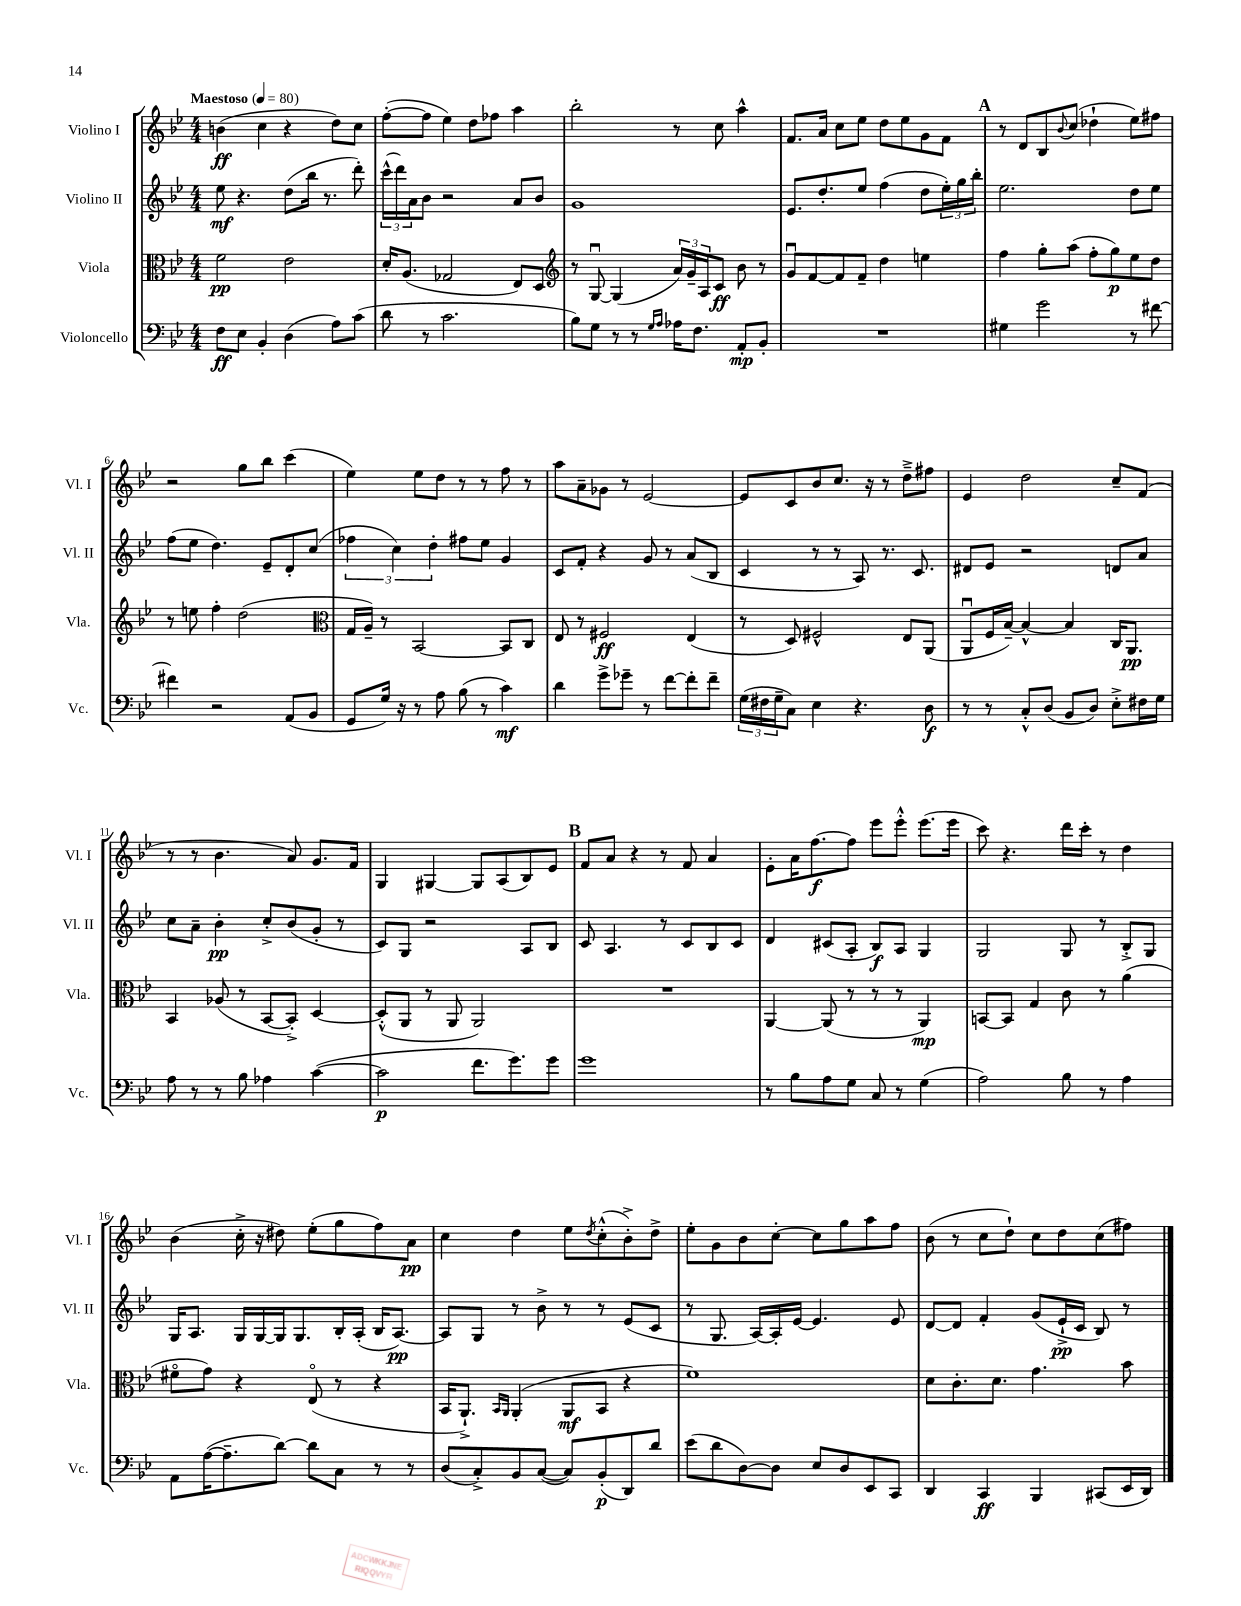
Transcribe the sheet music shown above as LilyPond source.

<<
\new StaffGroup <<
\new Staff = "s0" \with { instrumentName = "Violino I" shortInstrumentName = "Vl. I" } {
    \clef treble \key bes \major \numericTimeSignature \time 4/4 \tempo "Maestoso" 4 = 80
    b'4\ff( c''4 r4 d''8) c''8 |
    f''8~-.( f''8 ees''4) d''8 fes''8 a''4 |
    bes''2-. r8 c''8 a''4-^ |
    f'8. a'16 c''8 ees''8 d''8 ees''8 g'8 f'8 |
    \mark \markup { \bold "A" } r8 d'8 bes8 \appoggiatura { bes'8 } c''8( des''4-! ees''8) fis''8 |
    r2 g''8 bes''8 c'''4( |
    ees''4) ees''8 d''8 r8 r8 f''8 r8 |
    a''8 a'8-- ges'8 r8 ees'2~ |
    ees'8 c'8 bes'8 c''8. r16 r8 d''8---> fis''8 |
    ees'4 d''2 c''8-- f'8( |
    r8 r8 bes'4. a'8) g'8. f'16 |
    g4 gis4~ gis8 a8( bes8) ees'8 |
    \mark \markup { \bold "B" } f'8 a'8 r4 r8 f'8 a'4 |
    ees'8-. a'16 f''8.~\f f''8 ees'''8 ees'''8-.-^ ees'''8.( ees'''16 |
    c'''8) r4. d'''16 c'''16-. r8 d''4 |
    bes'4( c''16-.-> r16 dis''8) ees''8-.( g''8 f''8) a'8\pp |
    c''4 d''4 ees''8 \acciaccatura { d''8 } c''8-.-^( bes'8-.->) d''8-> |
    ees''8-. g'8 bes'8 c''8~-. c''8 g''8 a''8 f''8 |
    bes'8( r8 c''8 d''8-!) c''8 d''8 c''8( fis''8) \bar "|." |
}
\new Staff = "s1" \with { instrumentName = "Violino II" shortInstrumentName = "Vl. II" } {
    \clef treble \key bes \major \numericTimeSignature \time 4/4
    ees''8\mf r4. d''8( bes''16 r8. d'''8-.) |
    \tuplet 3/2 { c'''16-^( d'''16) a'16 } bes'8 r2 a'8 bes'8 |
    g'1 |
    ees'8. d''8.-. ees''8 f''4( d''8 \tuplet 3/2 { ees''16-.) g''16 bes''16-. } |
    \mark \markup { \bold "A" } ees''2. d''8 ees''8 |
    f''8( ees''8 d''4.) ees'8-- d'8-. c''8( |
    \tuplet 3/2 { fes''4 c''4) d''4-. } fis''8 ees''8 g'4 |
    c'8 f'8-. r4 g'8 r8 a'8( bes8 |
    c'4 r8 r8 a8) r8. c'8. |
    dis'8 ees'8 r2 d'8 a'8 |
    c''8 a'8-- bes'4-.\pp c''8-.-> bes'8( g'8-. r8 |
    c'8) g8 r2 a8 bes8 |
    \mark \markup { \bold "B" } c'8 a4. r8 c'8 bes8 c'8 |
    d'4 cis'8( a8-. bes8\f) a8 g4 |
    g2 g8 r8 bes8-.-> g8 |
    g16 a8. g16 g16~ g16 g8. bes16-. a16-.( bes16 a8.~\pp) |
    a8 g8 r8 bes'8-> r8 r8 ees'8( c'8 |
    r8 g8. a16~) a16-. ees'16~ ees'4. ees'8 |
    d'8~ d'8 f'4-. g'8( ees'16-!->\pp c'16 bes8) r8 \bar "|." |
}
\new Staff = "s2" \with { instrumentName = "Viola" shortInstrumentName = "Vla." } {
    \clef alto \key bes \major \numericTimeSignature \time 4/4
    f'2\pp ees'2 |
    d'16-. a8.( ges2 ees8) d8 |
    \clef treble r8 g8~\downbow g4( \tuplet 3/2 { a'16) g'16-- a16 } c'8\ff bes'8 r8 |
    g'8\downbow f'8~ f'8 f'8-- d''4 e''4 |
    \mark \markup { \bold "A" } f''4 g''8-. a''8( f''8-. g''8\p) ees''8 d''8 |
    r8 e''8 f''4-. d''2( |
    \clef alto g16 a16--) r8 bes,2~ bes,8 c8 |
    ees8 r8 fis2\ff ees4( |
    r8 d8) fis2-^ ees8 a,8( |
    a,8\downbow f16 bes16~--) bes4~-^ bes4 c16 a,8.\pp |
    bes,4 aes8( r8 bes,8~ bes,8-.->) d4~ |
    d8-.-^( a,8 r8 a,8 a,2) |
    \mark \markup { \bold "B" } R1 |
    a,4~ a,8( r8 r8 r8 a,4\mp) |
    b,8~ b,8 g4 c'8 r8 a'4( |
    fis'8\flageolet g'8) r4 ees8\flageolet( r8 r4 |
    bes,16 a,8.-!->) \grace { bes,16 a,16 } a,4-.( a,8\mf bes,8 r4 |
    f'1) |
    d'8 c'8.-. d'8. g'4. bes'8 \bar "|." |
}
\new Staff = "s3" \with { instrumentName = "Violoncello" shortInstrumentName = "Vc." } {
    \clef bass \key bes \major \numericTimeSignature \time 4/4
    f8\ff ees8 bes,4-. d4( a8) c'8( |
    d'8 r8 c'2. |
    bes8) g8 r8 r8 \grace { g16 a16 } aes16 f8. a,8-.\mp bes,8-. |
    R1 |
    \mark \markup { \bold "A" } gis4 g'2 r8 fis'8~ |
    fis'4 r2 a,8( bes,8 |
    g,8 g16) r16 r8 a8 bes8( r8 c'4\mf) |
    d'4 g'8-> ges'8-- r8 f'8~ f'8-. f'8-- |
    \tuplet 3/2 { g16( fis16 g16-- } c8) ees4 r4. d8\f |
    r8 r8 c8-.-^ d8( bes,8 d8) ees8-.-> fis16 g16 |
    a8 r8 r8 bes8 aes4 c'4~( |
    c'2\p f'8. g'8.) g'8 |
    \mark \markup { \bold "B" } g'1 |
    r8 bes8 a8 g8 c8 r8 g4( |
    a2) bes8 r8 a4 |
    a,8 a16~( a8.-- d'8~) d'8 c8 r8 r8 |
    d8( c8-.->) bes,8 c8~( c8) bes,8-.\p( d,8) d'8 |
    ees'8( d'8 d8~) d8 ees8 d8 ees,8 c,8 |
    d,4 c,4\ff bes,,4 cis,8( ees,16 d,16) \bar "|." |
}
>>
>>
